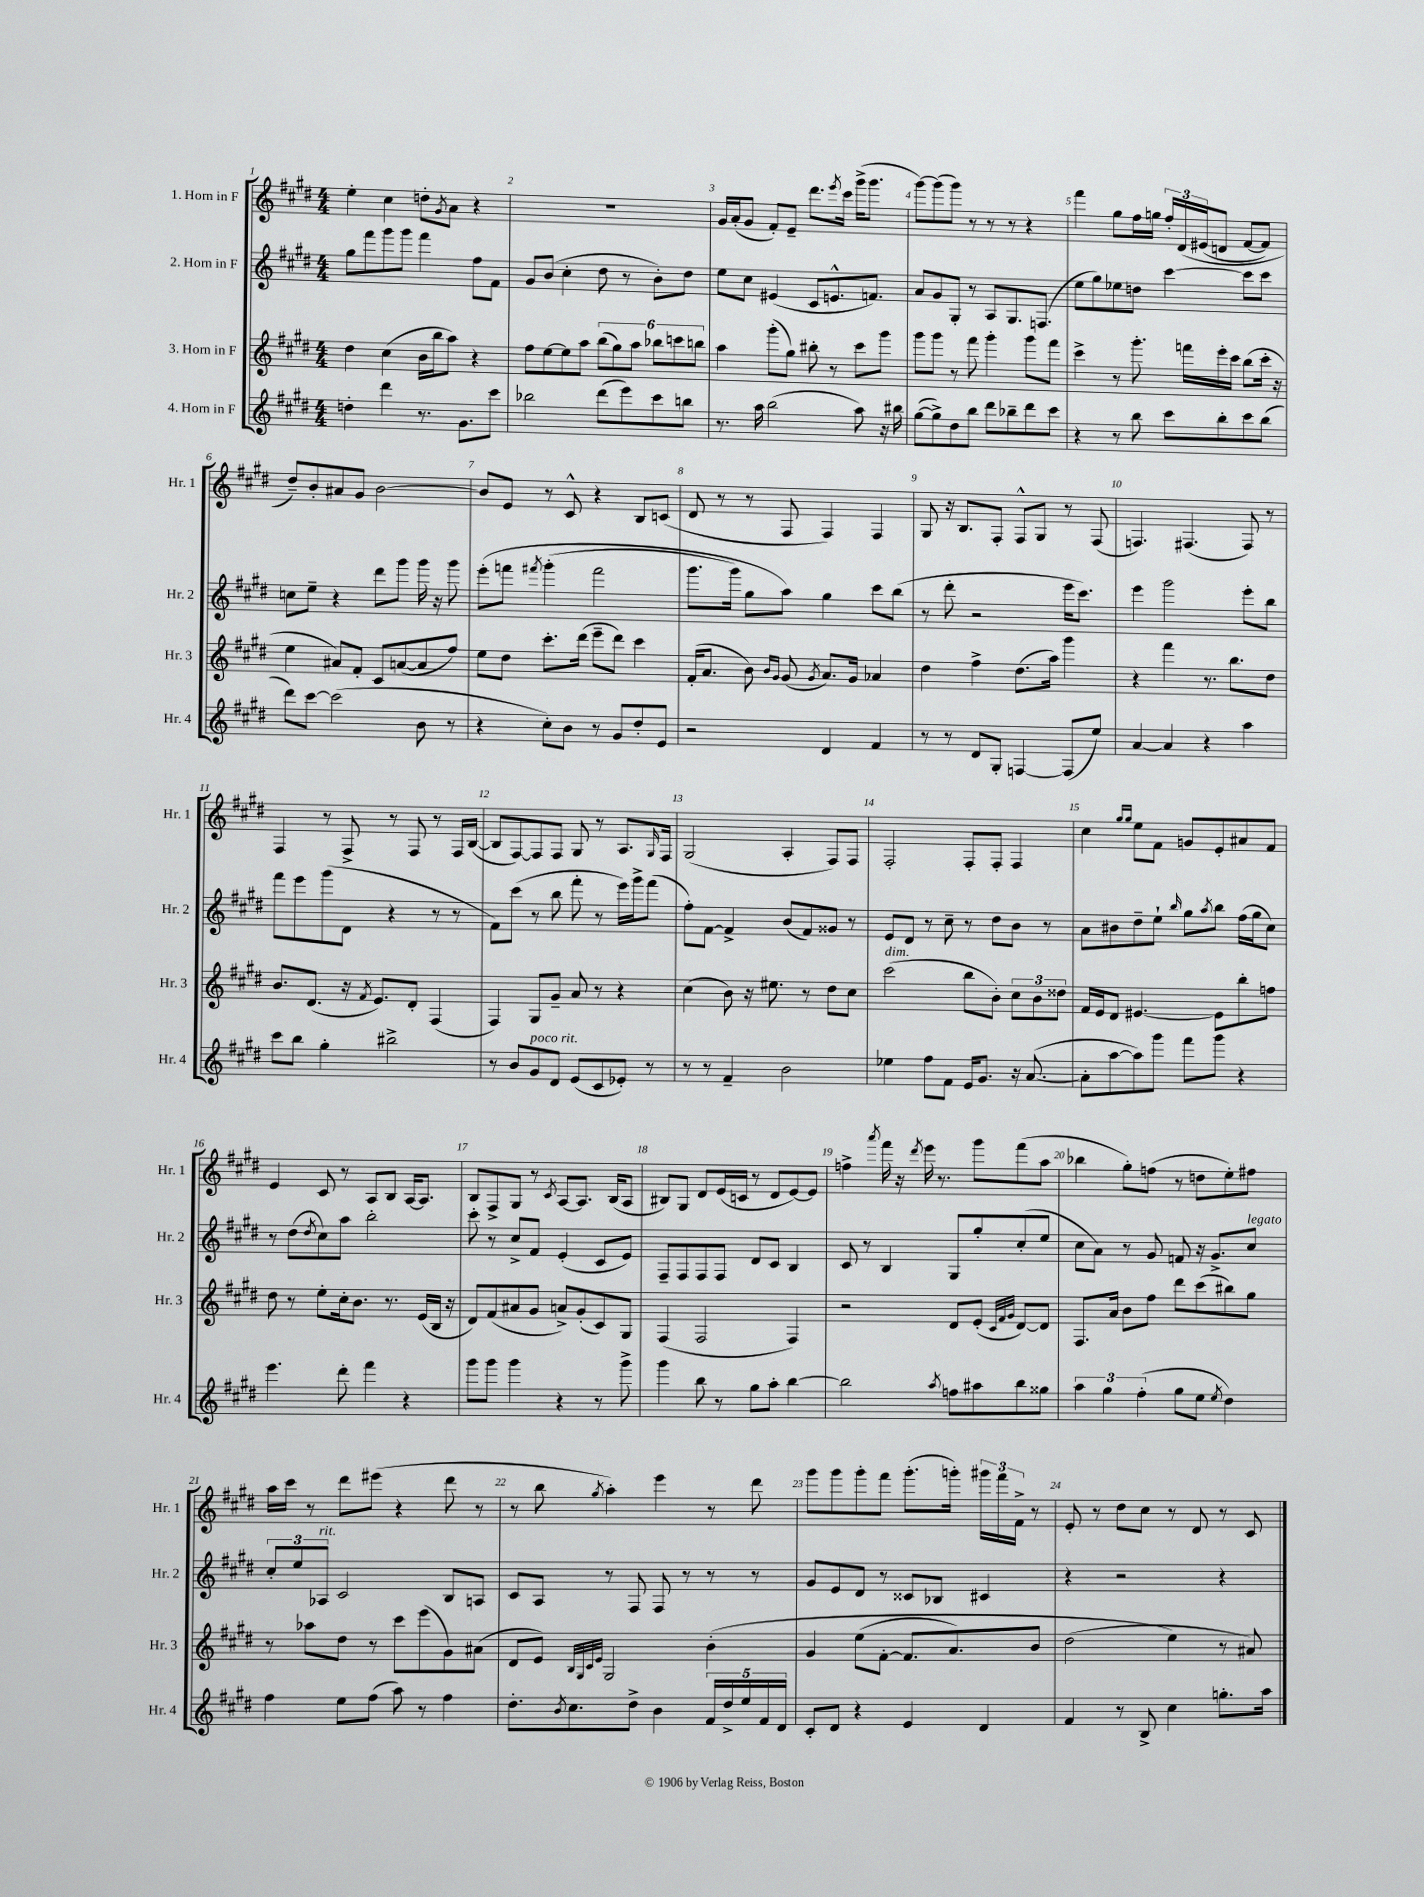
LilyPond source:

<<
\new StaffGroup <<
\new Staff = "s0" \with { instrumentName = "1. Horn in F" shortInstrumentName = "Hr. 1" } {
    \clef treble \key e \major \numericTimeSignature \time 4/4
    e''4-. cis''4 d''8-. \acciaccatura { gis'8 } a'8 r4 |
    R1 |
    gis'16 a'16-.( gis'8 fis'8-.) e'8-- dis'''8. \acciaccatura { e'''8 } cis'''16 gis'''16->( gis'''8. |
    gis'''8~) gis'''8( gis'''8) r8 r8 r8 r4 |
    fis'''4 gis''8 fis''16 g''16 \tuplet 3/2 { fis''16-. dis'16\( eis'16( } d'8 fis'8~ fis'8) |
    dis''8--\) b'8-. ais'8 gis'8 b'2~ |
    b'8 e'8 r8 cis'8-^ r4 b8 c'8( |
    dis'8 r8 r8 fis8 fis4) fis4 |
    gis8 r16 b8. fis8-. fis8-^ gis8 r8 fis8( |
    f4.) fis4.( fis8) r8 |
    fis4 r8 fis8-> r8 fis8 r8 fis16 b16~( |
    b8 fis8~) fis8 fis8 gis8 r8 a8. \grace { gis16 } fis16 |
    gis2( a4-. fis8) fis8 |
    fis2-. fis8-. fis8-. fis4 |
    cis''4 \grace { gis''16 gis''16 } e''8 fis'8 g'8 e'8-. ais'8 fis'8 |
    e'4 cis'8 r8 a8 b8 a16~ a8. |
    b8 fis8-> gis8 r8 \acciaccatura { cis'8 } a8~ a8. b16( a8 |
    bis8) gis8 dis'8 e'16( c'16 r8 dis'8 e'8~) e'8 |
    f''4-> \acciaccatura { a'''8 } fis'''16 r16 \acciaccatura { dis'''8 } e'''16 r8. gis'''8 fis'''8( a''8 |
    bes''4 gis''8-.) f''8( r8 d''8 e''8-.) fis''8 |
    a''16 cis'''16 r8 dis'''8 eis'''8( r4 dis'''8 r8 |
    r8 b''8 \acciaccatura { gis''8 } a''4-.) e'''4 r8 dis'''8 |
    gis'''8 gis'''8 gis'''8-. fis'''8 gis'''8.-.( g'''16-.) \tuplet 3/2 { gis'''16 fis'''16 fis'16-> } r8 |
    e'8-. r8 dis''8 cis''8 r8 dis'8 r8 cis'8 \bar "|." |
}
\new Staff = "s1" \with { instrumentName = "2. Horn in F" shortInstrumentName = "Hr. 2" } {
    \clef treble \key e \major \numericTimeSignature \time 4/4
    gis''8 fis'''8 gis'''8 gis'''8 fis'''4 fis''8 fis'8 |
    gis'8 b'8( cis''4-. dis''8 r8 b'8-.) dis''8 |
    e''8 cis''8 eis'4( cis'8 e'8.-^ f'8.) |
    a'8 gis'8 gis8-. r8 a8 gis8. f8.( |
    e''8 gis''8) ees''8 d''8 cis'''4~ cis'''8 cis'''8 |
    c''8 e''8-- r4 dis'''8 gis'''8 gis'''16 r16 gis'''8 |
    e'''8-.\( f'''8 \acciaccatura { fis'''8 } gis'''4-.( fis'''2 |
    gis'''8. gis'''16) gis''8 a''8\) gis''4 cis'''8 b''8( |
    r8 dis'''8-. r2 e'''16 cis'''8.) |
    e'''4 gis'''2 e'''8-. b''8 |
    fis'''8 e'''8 gis'''8( dis'8 r4 r8 r8 |
    fis'8) cis'''8( r8 b''8 fis'''8-. r8 e'''16) gis'''16-> fis'''8( |
    fis''8-.) fis'8~ fis'4-> b'8( fis'8) gisis'8 r8 |
    e'8 dis'8 r8 cis''8-- r8 dis''8 b'8 r8 |
    a'8 bis'8 dis''8-- e''8-! \grace { b''16 } gis''8 \acciaccatura { a''8 } b''8 fis''16( gis''16 cis''8) |
    r8 dis''8( \acciaccatura { dis''8 } cis''8) a''8 b''2-. |
    cis'''8-. r8 cis''8-> fis'8 e'4-.( cis'8 e'8) |
    fis8-- fis8 fis8 fis8 dis'8 cis'8 b4 |
    cis'8 r8 b4 gis8 gis''8-. cis''8-.( e''8 |
    cis''8 a'8) r8 gis'8 f'8 r16 gis'8.-> cis''8^\markup { \italic "legato" } |
    \tuplet 3/2 { cis''8-. e''8 aes8^\markup { \italic "rit." } } cis'2 b8 a8 |
    cis'8 a8 r8 fis8 fis8 r8 r8 r8 |
    gis'8 e'8 dis'8 r8 cisis'8 bes8 cis'4 |
    r4 r2 r4 \bar "|." |
}
\new Staff = "s2" \with { instrumentName = "3. Horn in F" shortInstrumentName = "Hr. 3" } {
    \clef treble \key e \major \numericTimeSignature \time 4/4
    dis''4 cis''4( b'16 b''16 a''8) r4 |
    fis''8 e''8~ e''8 a''8 \tuplet 6/4 { b''8( gis''8) a''8 bes''8 c'''8 b''8 } |
    a''4 gis'''8-.( gis''8) bis''8-. r8 cis'''8 gis'''8 |
    gis'''8 gis'''8 r8 fis'''8 gis'''4-. gis'''8 fis'''8 |
    cis'''4-> r8 gis'''8.-. f'''16 e'''16-. cis'''16 b''8( cis'''16-. r16 |
    e''4 ais'8) fis'8-. cis'8 a'8~( a'8 fis''8) |
    e''8 dis''8 cis'''8.-. dis'''16( e'''8-- dis'''8) cis'''4 |
    fis'16-.( a'8. b'8) \grace { b'16 gis'16 } gis'8( \acciaccatura { gis'8 } a'8.) gis'16 aes'4 |
    dis''4 fis''4-> dis''8.( a''16) gis'''4 |
    r4 fis'''4 r8. b''8. dis''8 |
    b'8. dis'8.( r16 \acciaccatura { fis'8 } e'8.) dis'8-. fis4( |
    fis4) gis8 gis'8-- a'8 r8 r4 |
    cis''4( b'8) r16 eis''8. r8 dis''8 cis''8 |
    cis'''2^\markup { \italic "dim." }( b''8 b'8-.) \tuplet 3/2 { cis''8 b'8 disis''8 } |
    fis'16 e'16 dis'8 eis'4.~ eis'8 b''8-. f''8 |
    dis''8 r8 e''8-. cis''16-. b'8. r8. e'16( b16 r16 |
    dis'8) fis'8( ais'8 gis'8 a'8->) gis'8-.( cis'8) gis8 |
    fis4( fis2 fis4) |
    r2 dis'8 e'8-.( \grace { cis'32 fis'32 gis'32 } dis'8~) dis'8 |
    fis8. a'16 b'8 fis''8 dis'''8 cis'''8( bis''8) gis''8 |
    r8 aes''8 dis''8 r8 cis'''8 e'''8( gis'8) ais'8( |
    dis'8 e'8) \grace { b32 gis32 cis'32 e'32 } gis2 b'4-.\( |
    gis'4 e''8( fis'8~-. fis'8. a'8.) b'8 |
    dis''2( e''4\) r8 ais'8) \bar "|." |
}
\new Staff = "s3" \with { instrumentName = "4. Horn in F" shortInstrumentName = "Hr. 4" } {
    \clef treble \key e \major \numericTimeSignature \time 4/4
    d''4-. dis'''4 r8. gis'8. cis'''8 |
    bes''2 dis'''8( e'''8) cis'''8 b''8 |
    r8. a''16 b''2( a''8) r16 bis''16 |
    gis''8~( gis''8->) dis''8 b''8 dis'''8 bes''8-- dis'''8 cis'''8 |
    r4 r8 b''8 cis'''8 b''8-. cis'''8 b''8( |
    dis'''8) cis'''8~ cis'''2( b'8 r8 |
    r4 cis''8-.) b'8 r8 gis'8 dis''8-. e'8 |
    r2 dis'4 fis'4 |
    r8 r8 dis'8 gis8-. f4~ f8( e''8) |
    a'4~ a'4 r4 a''4 |
    cis'''8 b''8 gis''4-. bis''2-> |
    r8 b'8 gis'8^\markup { \italic "poco rit." } dis'8 e'8( cis'8 ees'8-.) r8 |
    r8 r8 fis'4-- b'2 |
    ees''4 fis''8 fis'8 e'16 gis'8. r16 a'8.~( |
    a'8-. a''8~ a''8) gis'''8 fis'''8 gis'''8 r4 |
    e'''4. dis'''8-. fis'''4 r4 |
    gis'''8 gis'''8 gis'''4 r4 r8 gis'''8-> |
    gis'''4 b''8 r8 gis''8 a''8-. b''4~ |
    b''2 \acciaccatura { a''8 } f''8 ais''8 b''8 gisis''8 |
    \tuplet 3/2 { a''4 gis''4 fis''4-.( } gis''8 e''8 \acciaccatura { e''8 } dis''4) |
    fis''4 e''8 fis''8( a''8) r8 fis''4 |
    dis''8.-. \acciaccatura { b'8 } cis''8. dis''8-> b'4 \tuplet 5/4 { fis'16 dis''16-> e''16 fis'16 dis'16 } |
    cis'8-. dis'8 r4 e'4 dis'4 |
    fis'4 r8 b8-> cis''4 g''8.-. a''16 \bar "|." |
}
>>
>>
\layout { \context { \Score \override BarNumber.break-visibility = ##(#f #t #t) barNumberVisibility = #all-bar-numbers-visible } }
